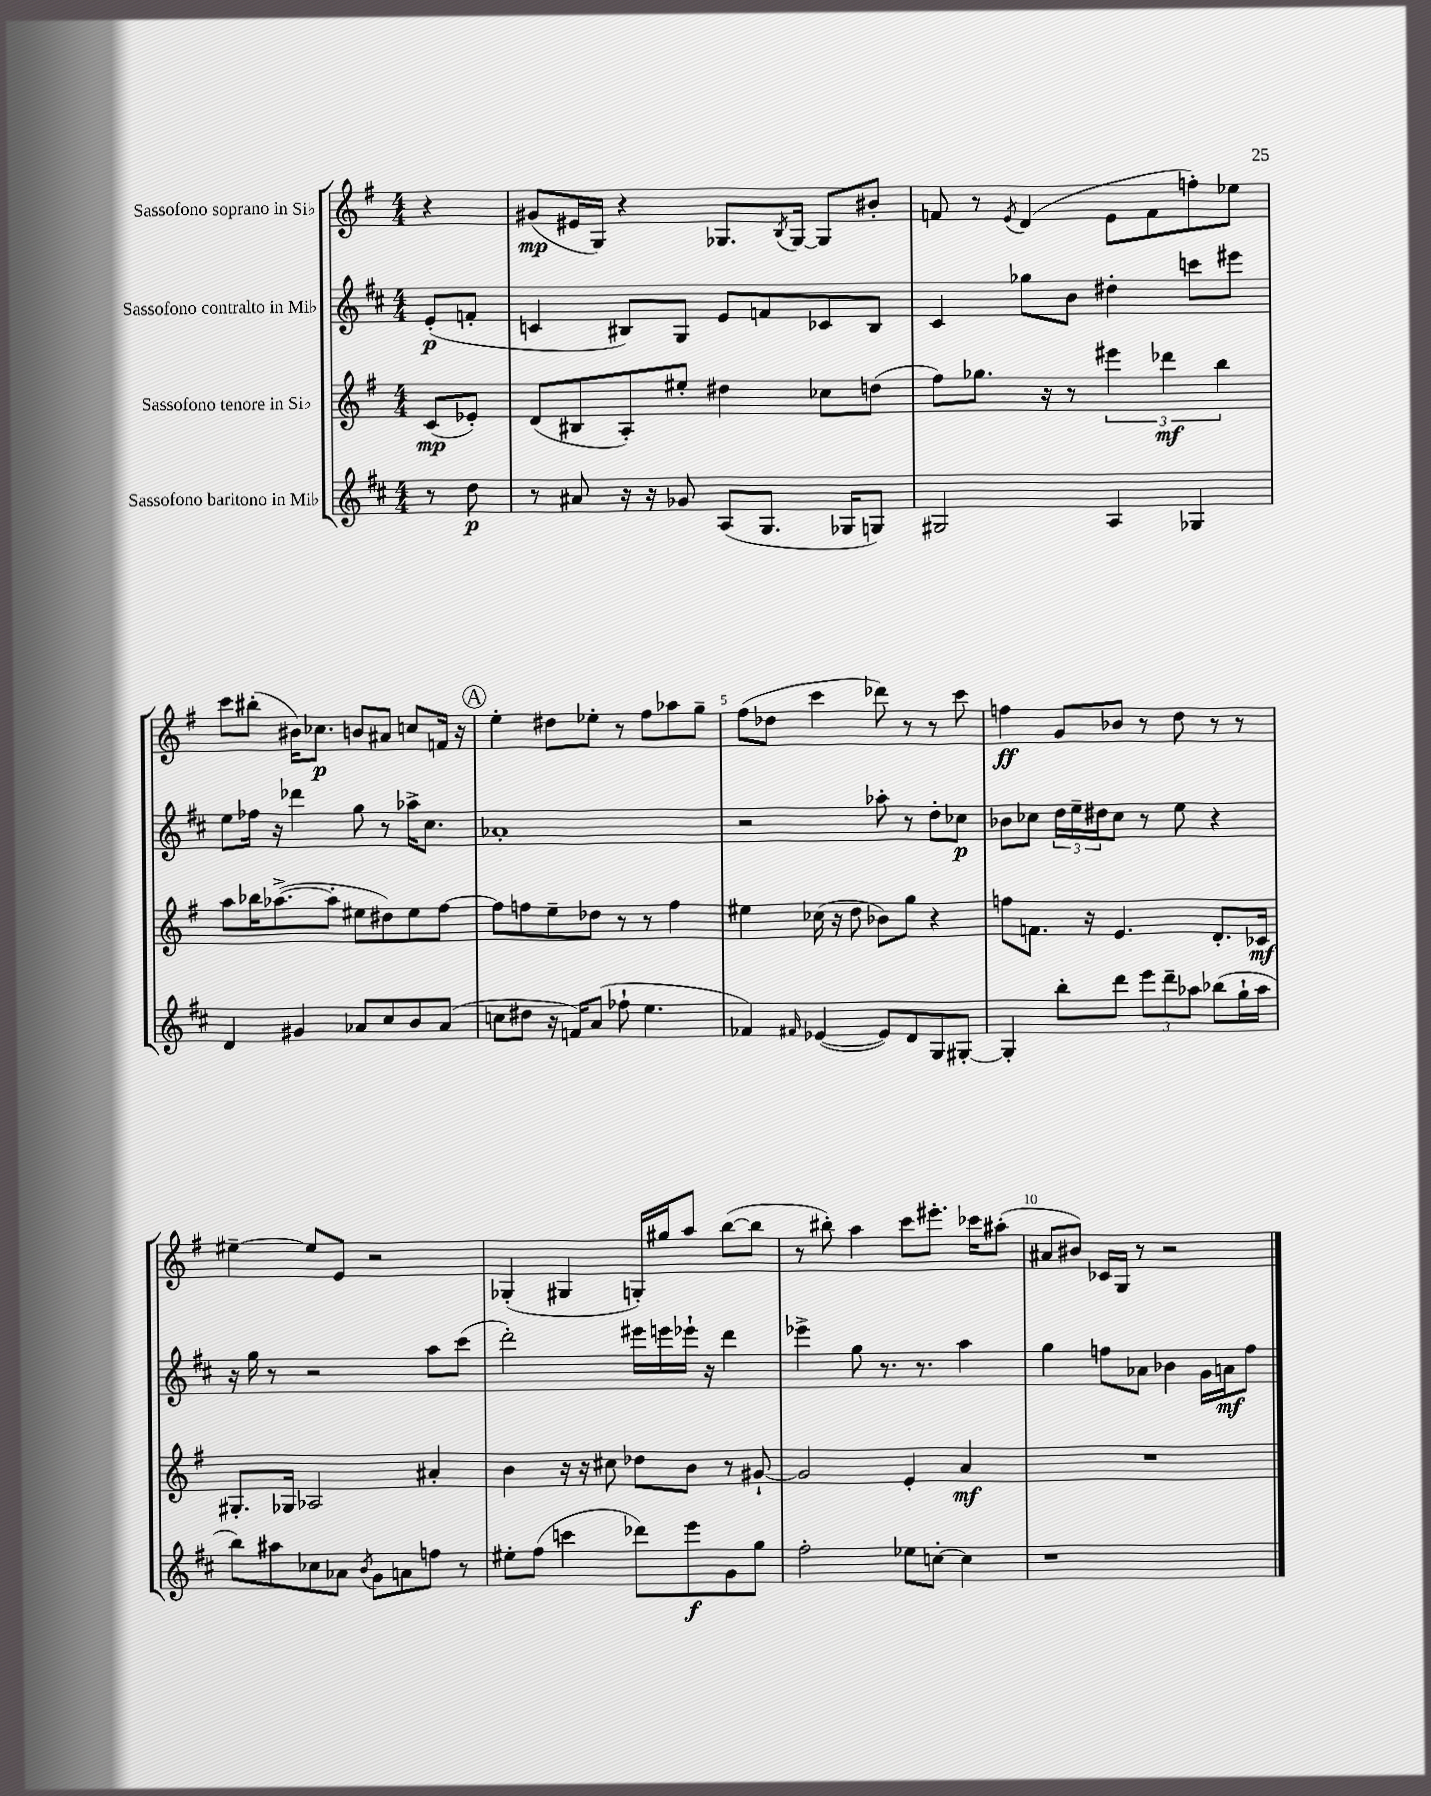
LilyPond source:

<<
\new StaffGroup <<
\new Staff = "s0" \with { instrumentName = "Sassofono soprano in Sib" } {
    \clef treble \key g \major \numericTimeSignature \time 4/4 \partial 4
    r4 |
    gis'8\mp( eis'16 g16) r4 ges8. \acciaccatura { b8 } ges16~ ges8 bis'8-. |
    f'8 r8 \acciaccatura { e'8 } d'4( e'8 f'8 f''8-.) ees''8 |
    c'''8 bis''8-.( bis'16) ces''8.\p b'8 ais'8 c''8 f'16 r16 |
    \mark \markup { \circle "A" } e''4-. dis''8 ees''8-. r8 fis''8 aes''8 g''8-- |
    fis''8( des''8 c'''4 des'''8) r8 r8 c'''8 |
    f''4\ff g'8 bes'8 r8 d''8 r8 r8 |
    eis''4~-- eis''8 e'8 r2 |
    ges4-.( gis4 g16-.) gis''16 a''8 b''8~( b''8 |
    r8 bis''8-.) a''4 c'''8 eis'''8.-. ces'''16 ais''8-.( |
    ais'8 bis'8) ces'16 g16 r8 r2 \bar "|." |
}
\new Staff = "s1" \with { instrumentName = "Sassofono contralto in Mib" } {
    \clef treble \key d \major \numericTimeSignature \time 4/4 \partial 4
    e'8-.\p( f'8-. |
    c'4 bis8) g8 e'8 f'8 ces'8 bis8 |
    cis'4 ges''8 b'8 dis''4-. c'''8 eis'''8 |
    e''8 fes''16 r16 des'''4 g''8 r8 aes''16-> cis''8. |
    \mark \markup { \circle "A" } aes'1-. |
    r2 aes''8-. r8 d''8-. ces''8\p |
    bes'8 ces''8 \tuplet 3/2 { d''16 e''16-- dis''16 } ces''8 r8 e''8 r4 |
    r16 g''16 r8 r2 a''8 cis'''8( |
    d'''2-.) eis'''16 e'''16 ees'''16-! r16 d'''4 |
    ees'''4-> g''8 r8. r8. a''4 |
    g''4 f''8 aes'8 bes'4 g'16 a'16\mf f''8 \bar "|." |
}
\new Staff = "s2" \with { instrumentName = "Sassofono tenore in Sib" } {
    \clef treble \key g \major \numericTimeSignature \time 4/4 \partial 4
    c'8\mp( ees'8-.) |
    d'8( bis8 a8-.) eis''8-. dis''4 ces''8 d''8( |
    fis''8) ges''8. r16 r8 \tuplet 3/2 { eis'''4 des'''4\mf b''4 } |
    a''8 bes''16 aes''8.~->( aes''8-. eis''8 dis''8) eis''8 fis''8~ |
    \mark \markup { \circle "A" } fis''8 f''8 e''8-- des''8 r8 r8 f''4 |
    eis''4 ces''16( r16 d''8 bes'8) g''8 r4 |
    f''8 f'8. r16 e'4. d'8.-. ces'16\mf |
    gis8.-. ges16 aes2 ais'4-. |
    b'4 r16 r16 cis''8 des''8 b'8 r8 gis'8~-! |
    gis'2 e'4-. a'4\mf |
    R1 \bar "|." |
}
\new Staff = "s3" \with { instrumentName = "Sassofono baritono in Mib" } {
    \clef treble \key d \major \numericTimeSignature \time 4/4 \partial 4
    r8 d''8\p |
    r8 ais'8 r16 r16 ges'8 a8( g8. ges16 g8) |
    gis2 a4 ges4 |
    d'4 gis'4 aes'8 cis''8 b'8 aes'8( |
    \mark \markup { \circle "A" } c''8 dis''8 r16 f'16) a'8( fes''8-! e''4. |
    fes'4) \grace { fis'16 } ees'4~( ees'8) d'8 g8 gis8~-. |
    gis4-. b''8-. d'''8 \tuplet 3/2 { e'''8 d'''8-- aes''8 } bes''8( g''16-! aes''16 |
    b''8) ais''8 ces''8 aes'8 \acciaccatura { b'8 } g'8 a'8 f''8 r8 |
    eis''8-. fis''8( c'''4 des'''8) e'''8\f g'8 g''8 |
    fis''2-. ees''8 c''8~-. c''4 |
    r1 \bar "|." |
}
>>
>>
\layout { \context { \Score \override BarNumber.break-visibility = ##(#f #t #t) barNumberVisibility = #(every-nth-bar-number-visible 5) } }
